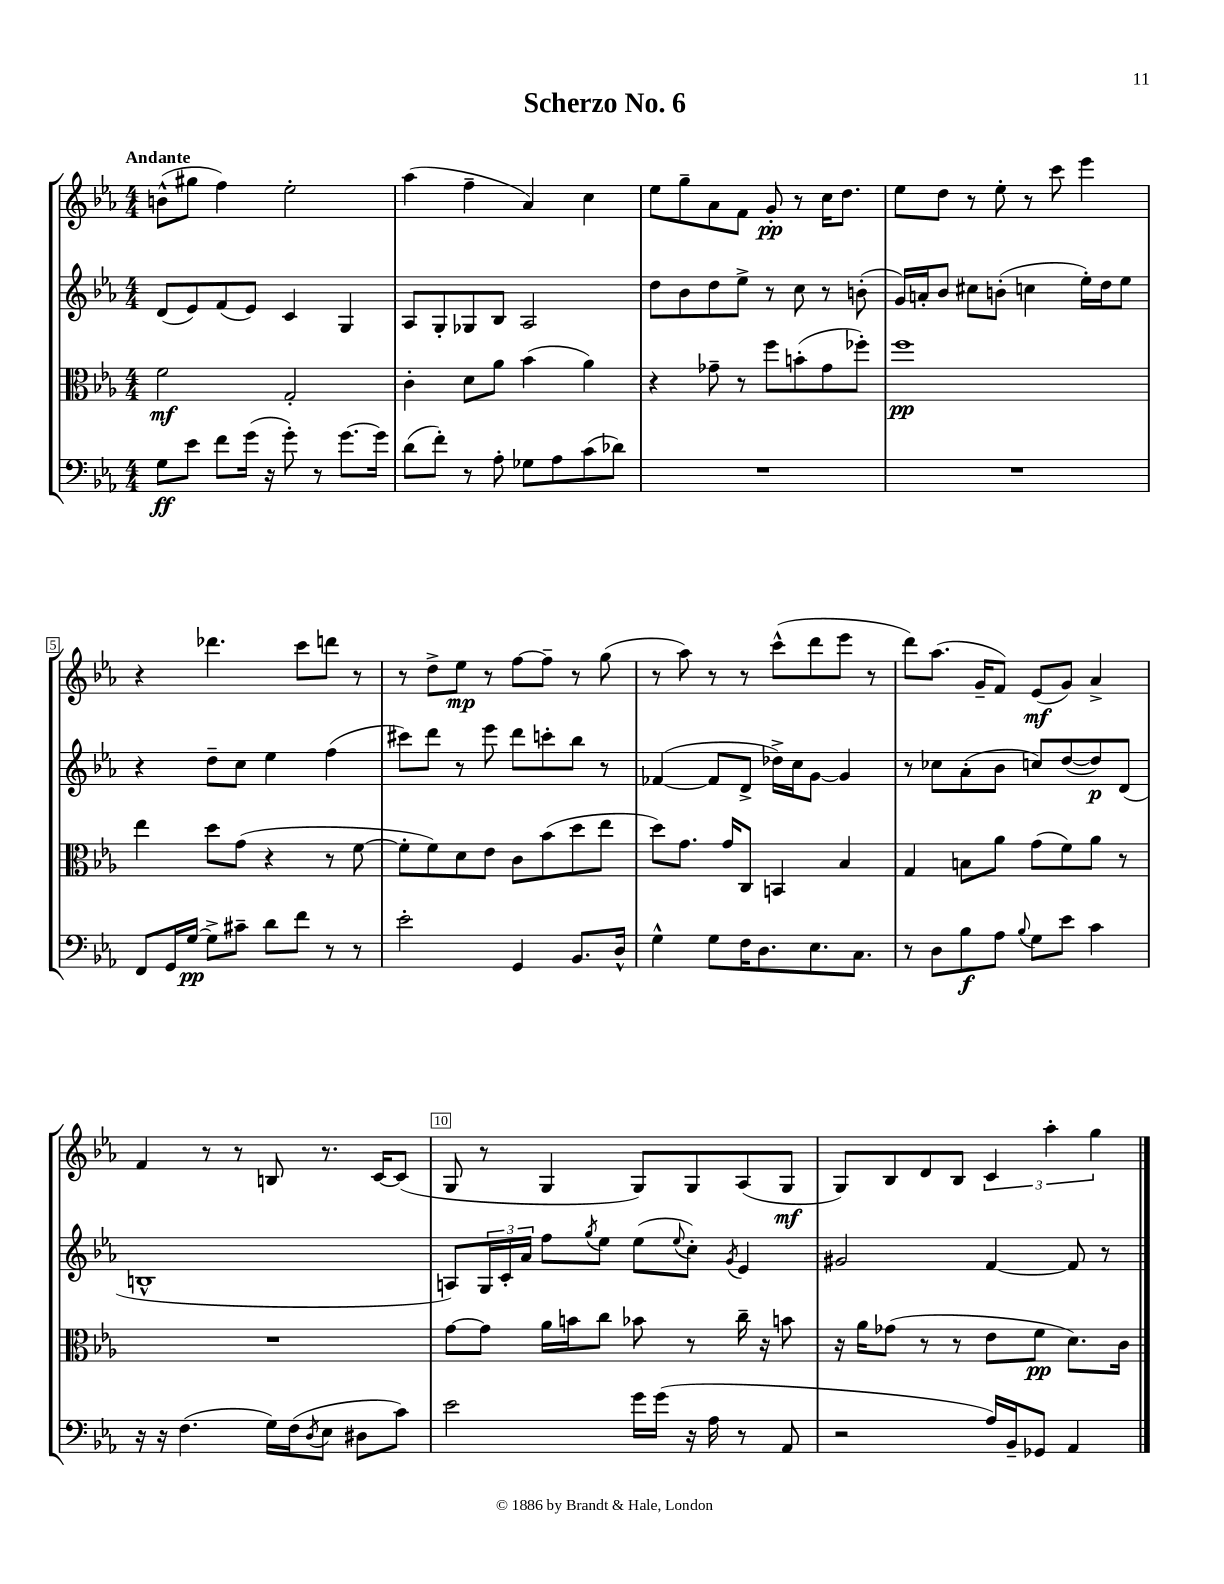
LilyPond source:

\header { title = "Scherzo No. 6" }
<<
\new StaffGroup <<
\new Staff = "s0" {
    \clef treble \key ees \major \numericTimeSignature \time 4/4 \tempo "Andante"
    b'8-^( gis''8 f''4) ees''2-. |
    aes''4( f''4-- aes'4) c''4 |
    ees''8 g''8-- aes'8 f'8 g'8-.\pp r8 c''16 d''8. |
    ees''8 d''8 r8 ees''8-. r8 c'''8 ees'''4 |
    r4 des'''4. c'''8 d'''8 r8 |
    r8 d''8-> ees''8\mp r8 f''8~ f''8-- r8 g''8( |
    r8 aes''8) r8 r8 c'''8-^( d'''8 ees'''8 r8 |
    d'''8) aes''8.( g'16-- f'8) ees'8\mf( g'8) aes'4-> |
    f'4 r8 r8 b8 r8. c'16~ c'8( |
    g8 r8 g4 g8) g8 aes8( g8\mf |
    g8) bes8 d'8 bes8 \tuplet 3/2 { c'4 aes''4-. g''4 } \bar "|." |
}
\new Staff = "s1" {
    \clef treble \key ees \major \numericTimeSignature \time 4/4
    d'8( ees'8) f'8( ees'8) c'4 g4 |
    aes8 g8-. ges8 bes8 aes2 |
    d''8 bes'8 d''8 ees''8-> r8 c''8 r8 b'8-.( |
    g'16) a'16-. bes'8 cis''8 b'8-.( c''4 ees''16-.) d''16 ees''8 |
    r4 d''8-- c''8 ees''4 f''4( |
    cis'''8) d'''8 r8 ees'''8 d'''8 c'''8-. bes''8 r8 |
    fes'4~( fes'8 d'8-> des''16->) c''16 g'8~ g'4 |
    r8 ces''8 aes'8-.( bes'8 c''8) d''8~( d''8\p) d'8( |
    b1-^ |
    a8) \tuplet 3/2 { g16 c'16-. aes'16 } f''8 \acciaccatura { g''8 } ees''8 ees''8( \appoggiatura { ees''8 } c''8-.) \acciaccatura { g'8 } ees'4 |
    gis'2 f'4~ f'8 r8 \bar "|." |
}
\new Staff = "s2" {
    \clef alto \key ees \major \numericTimeSignature \time 4/4
    f'2\mf g2-. |
    c'4-. d'8 aes'8 bes'4( aes'4) |
    r4 ges'8-- r8 f''8 b'8-.( ges'8 fes''8-.) |
    f''1\pp |
    ees''4 d''8 g'8( r4 r8 f'8~ |
    f'8-. f'8) d'8 ees'8 c'8 bes'8( d''8 ees''8 |
    d''8) g'8. g'16 c8 b,4 bes4 |
    g4 b8 aes'8 g'8( f'8) aes'8 r8 |
    R1 |
    g'8~ g'8 aes'16 b'16 c''8 bes'8 r8 c''16-- r16 b'8 |
    r16 aes'16 ges'8( r8 r8 ees'8 f'8\pp d'8.) c'16 \bar "|." |
}
\new Staff = "s3" {
    \clef bass \key ees \major \numericTimeSignature \time 4/4
    g8\ff ees'8 f'8 g'16( r16 g'8-.) r8 g'8.~ g'16 |
    d'8( f'8-.) r8 aes8-. ges8 aes8 c'8( des'8) |
    R1 |
    R1 |
    f,8 g,16 g16~\pp g8-> cis'8-- d'8 f'8 r8 r8 |
    ees'2-. g,4 bes,8. d16-^ |
    g4-^ g8 f16 d8. ees8. c8. |
    r8 d8 bes8\f aes8 \appoggiatura { bes8 } g8 ees'8 c'4 |
    r16 r16 f4.( g16) f16( \acciaccatura { d8 } ees8 dis8 c'8) |
    ees'2 g'16 g'16( r16 aes16 r8 aes,8 |
    r2 aes16) bes,16-- ges,8 aes,4 \bar "|." |
}
>>
>>
\layout { \context { \Score \override BarNumber.break-visibility = ##(#f #t #t) barNumberVisibility = #(every-nth-bar-number-visible 5) \override BarNumber.stencil = #(make-stencil-boxer 0.1 0.3 ly:text-interface::print) } }
